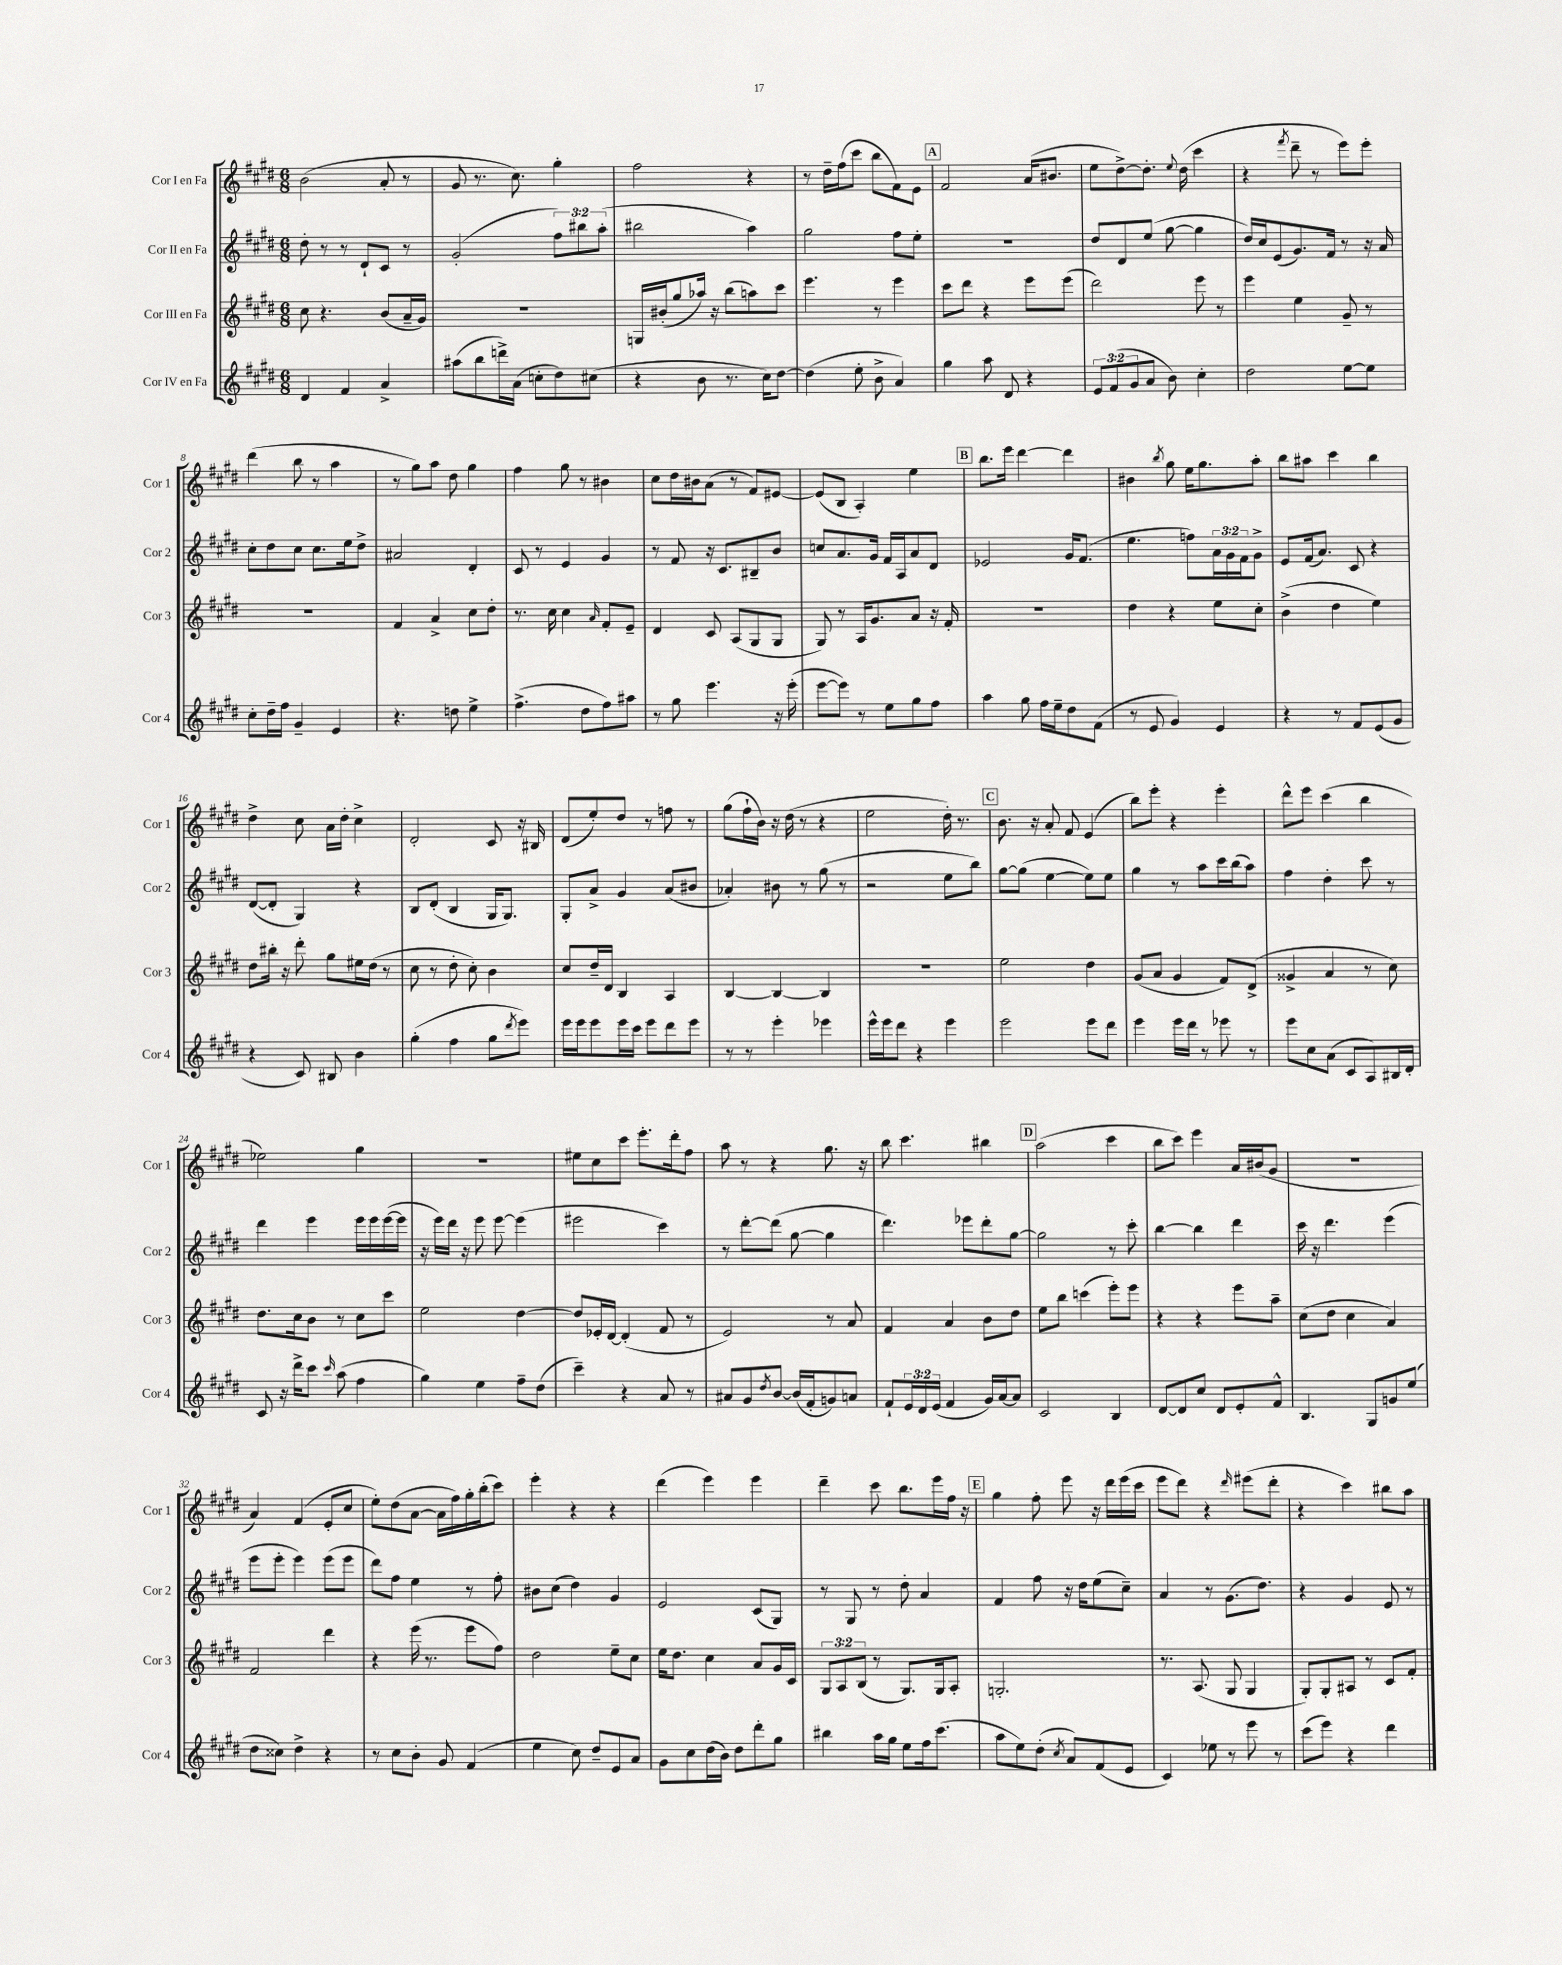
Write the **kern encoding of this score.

**kern	**kern	**kern	**kern
*staff4	*staff3	*staff2	*staff1
*clefG2	*clefG2	*clefG2	*clefG2
*k[f#c#g#d#]	*k[f#c#g#d#]	*k[f#c#g#d#]	*k[f#c#g#d#]
*M6/8	*M6/8	*M6/8	*M6/8
4d#	8cc#	8dd#'	(2b
.	4.r	8r	.
4f#	.	8r	.
.	.	8d#`	.
4a^	(8b	8c#	8a'
.	16a~	8r	8r
.	16g#)	.	.
=	=	=	=
(8aa#	2.r	(2g#'	8g#
8bb	.	.	8.r
16ddd^)	.	.	.
(16a	.	.	8.cc#)
8cc'	.	.	.
8dd#)	.	12ff#)	4gg#'
.	.	12bb#	.
(8cc#	.	.	.
.	.	(12aa'	.
=	=	=	=
4r	16G	2bb#	2ff#
.	(16b#'	.	.
.	8gg#	.	.
8b	16aa-)	.	.
.	16r	.	.
8.r	(8bb	.	.
.	8aa)	4aa)	4r
16cc#)	.	.	.
[8dd#	8ccc#	.	.
=	=	=	=
(4dd#]	4.eee	2gg#	8r
.	.	.	16dd#~
.	.	.	(16ff#
8ee'	.	.	8ccc#
8b^	8r	.	8bb
4a)	4eee	8ff#	8f#)
.	.	8ee'	8e
=	=	=	=
4gg#	8ccc#	2.r	2f#
.	8ddd#	.	.
8aa	4r	.	.
8d#	.	.	.
4r	8eee	.	(16a
.	.	.	8.b#
.	(8eee	.	.
=	=	=	=
12e	2ddd#)	8dd#	8ee
(12f#	.	.	.
.	.	8d#	[8dd#^)
12g#	.	.	.
8a	.	(8ee	8.dd#']
8b)	.	[8gg#	.
.	.	.	8qqee
.	.	.	(16dd#
4cc#'	8eee	4gg#]	4ccc#
.	8r	.	.
=	=	=	=
2dd#	4eee	16dd#)	4r
.	.	16cc#	.
.	.	(8e	.
.	.	.	8qfff#
.	4ee	8.g#)	8ddd#~
.	.	.	8r
.	.	16f#	.
[8ee	8g#~	8r	8eee)
8ee]	8r	16r	8eee'
.	.	16a	.
=	=	=	=
8cc#'	2.r	8cc#'	(4ddd#
16dd#~	.	8dd#	.
16ff#	.	.	.
4g#~	.	8cc#	8bb
.	.	8.cc#	8r
4e	.	.	4aa
.	.	16ee	.
.	.	8dd#^	.
=	=	=	=
4.r	4f#	2a#	8r
.	.	.	8gg#)
.	4a^	.	8aa
8dd	.	.	8dd#
4ee^	8cc#	4d#'	4gg#
.	8dd#'	.	.
=	=	=	=
(4.ff#^	8.r	8c#	4ff#
.	.	8r	.
.	16cc#	.	.
.	4cc#	4e	8gg#
8dd#	.	.	8r
.	16qqa	.	.
8ff#)	8f#'	4g#	4b#
8aa#	8e~	.	.
=	=	=	=
8r	4d#	8r	8cc#
8gg#	.	8f#	16dd#
.	.	.	16b#
4.eee	8c#	16r	(8a
.	.	8.c#	.
.	(8A	.	8r
.	8G#	8B#~	8f#)
16r	8G#	8b	[8e#
(16eee'	.	.	.
=	=	=	=
[8eee	8G#)	8cc	(8e#]
8eee])	8r	8.a	8B
8r	16A	.	4A')
.	8.g#	16g#	.
8ee	.	16f#	.
.	.	16A	.
8gg#	8a	8a	4ee
8ff#	16r	8d#	.
.	16f#'	.	.
=	=	=	=
4aa	2.r	2e-	8.bb
.	.	.	16eee
8gg#	.	.	[4ddd#
16ff#	.	.	.
16ee~	.	.	.
8dd#	.	16g#	4ddd#]
.	.	(8.f#	.
(8f#	.	.	.
=	=	=	=
8r	4dd#	4.ee	4b#
8e	.	.	.
.	.	.	8qbb
4g#)	4r	.	8gg#
.	.	8ff)	16ee
.	.	.	8.gg#
4e	8ee	24a	.
.	.	24g#	.
.	.	24f#	.
.	8cc#'	8g#^	8aa'
=	=	=	=
4r	(4b^	8e	8bb
.	.	(16f#	8aa#
.	.	8.a)	.
8r	4dd#	.	4ccc#
8f#	.	8c#	.
(8e	4ee)	4r	4bb
8g#	.	.	.
=	=	=	=
4r	8dd#	([8d#	4dd#^
.	16bb#'	8d#']	.
.	16r	.	.
8c#)	8ddd#'	4G#)	8cc#
8B#	8gg#	.	16a
.	.	.	16dd#'
4b	16ee#	4r	4cc#^
.	(16dd#	.	.
.	8r	.	.
=	=	=	=
(4gg#'	8cc#	8B	2d#'
.	8r	(8d#'	.
4ff#	8dd#'	4B	.
.	8cc#')	.	.
8gg#	4b	16G#	8c#
.	.	8.G#)	.
8qddd#	.	.	.
8eee)	.	.	16r
.	.	.	16B#
=	=	=	=
16eee	8cc#	8G#'	(8d#
16eee	.	.	.
8eee	16dd#~	8a^	8ee')
.	16d#	.	.
16eee	4B	4g#	8dd#
16ccc#	.	.	.
8eee	.	.	8r
8ddd#	4A	(8a	8ff
8eee	.	8b#	8r
=	=	=	=
8r	[4B	4a-')	(8gg#
8r	.	.	16ff#`
.	.	.	16b)
4eee'	4B_	8b#	16r
.	.	.	(16dd#
.	.	8r	8r
4eee-	4B]	(8gg#	4r
.	.	8r	.
=	=	=	=
16eee^^	2.r	2r	2ee
16eee	.	.	.
8ddd#	.	.	.
4r	.	.	.
4eee	.	8ee	16dd#')
.	.	.	8.r
.	.	8bb)	.
=	=	=	=
2eee	2ee	[8gg#	8.b
.	.	(8gg#]	.
.	.	.	16r
.	.	[4ee	8a'
.	.	.	8f#
8eee	4dd#	8ee])	(4e
8ddd#	.	8ee	.
=	=	=	=
4eee	(8g#	4gg#	8bb)
.	8a	.	8eee'
16eee	4g#	8r	4r
16ddd#	.	.	.
8r	.	8aa	.
8eee-	8f#)	16ccc#	4eee'
.	.	(16bb	.
8r	(8d#^	8aa)	.
=	=	=	=
8eee	4g##^	4ff#	8ddd#^^
8cc#	.	.	8eee
(8a	4a	4dd#'	(4ccc#
8c#	.	.	.
8A)	8r	8ccc#	4bb
16B#	8cc#)	8r	.
16d#'	.	.	.
=	=	=	=
8c#	8.dd#	4ddd#	2ee-)
16r	.	.	.
16ddd#^	16cc#	.	.
8ccc#	8b	4eee	.
16qqccc#	.	.	.
(8aa	8r	.	.
4ff#	8cc#	16eee	4gg#
.	.	16eee	.
.	8ccc#	([16eee	.
.	.	16eee]	.
=	=	=	=
4gg#)	2ee	16r	2.r
.	.	16eee)	.
.	.	16ddd#	.
.	.	16r	.
4ee	.	8eee	.
.	.	[8eee	.
8ff#~	[4dd#	(4eee]	.
(8dd#	.	.	.
=	=	=	=
4ccc#~)	8dd#]	2eee#	8ee#
.	16e-'	.	8cc#
.	[16d#	.	.
4r	(4d#']	.	8ccc#
.	.	.	8.eee'
8a	8f#	4ccc#)	.
.	.	.	16ddd#'
8r	8r	.	8ff#
=	=	=	=
8a#	2e)	8r	8aa
8g#	.	[8ddd#'	8r
8qdd#	.	.	.
[8b	.	(8ddd#]	4r
(16b]	.	[8gg#	.
16f#'	.	.	.
8g)	8r	4gg#]	8.gg#
8a	8a	.	.
.	.	.	16r
=	=	=	=
8f#`	4f#	4.ddd#)	8bb
24e	.	.	4.ccc#
24d#	.	.	.
(24e	.	.	.
4f#	4a	.	.
.	.	8eee-	.
16g#)	8b	8ddd#'	4bb#
[16a	.	.	.
8a]	8dd#	[8gg#	.
=	=	=	=
2c#	8ee	2gg#]	(2aa
.	8bb	.	.
.	(4ccc	.	.
4B	8eee')	8r	4ccc#
.	8eee	8ccc#'	.
=	=	=	=
[8d#	4r	[4bb	8bb
8d#]	.	.	8ccc#)
8cc#	4r	4bb]	4eee
8d#	.	.	.
8e'	8eee	4ddd#	16a
.	.	.	(16b#
8f#^^	8aa~	.	8g#
=	=	=	=
4.B	(8cc#	16ccc#	2.r
.	.	16r	.
.	8dd#	4.ddd#	.
.	4cc#	.	.
8G#	.	.	.
8g	4a)	(4eee	.
(8ee	.	.	.
=	=	=	=
8dd#	2f#	8eee	4a)
8cc##)	.	8eee'	.
4dd#^	.	4eee)	(4f#
4r	4ddd#	(8eee	8e'
.	.	8eee	8cc#
=	=	=	=
8r	4r	8ddd#)	8ee')
8cc#	.	8ff#	(8dd#
8b'	(16eee	4ee	[8a
.	8.r	.	.
8g#	.	.	16a]
.	.	.	16ff#)
(4f#	8eee	8r	16gg#'
.	.	.	(16bb'
.	8ff#)	8ff#'	8ccc#)
=	=	=	=
4ee	2dd#	8b#	4eee'
.	.	(8cc#	.
8cc#)	.	4dd#)	4r
8dd#~	.	.	.
8e	8ee~	4g#	4r
8a	8cc#	.	.
=	=	=	=
8g#	16ee	2e	(4ddd#
.	8.dd#	.	.
8cc#	.	.	.
(16dd#	4cc#	.	4eee)
16b)	.	.	.
8dd#	.	.	.
8ddd#'	8a	(8c#	4eee
8gg#	16g#	8G#)	.
.	16c#	.	.
=	=	=	=
4bb#	12G#	8r	4ddd#~
.	12A	.	.
.	.	8G#	.
.	(12B	.	.
16aa	8r	8r	8ccc#
16gg#	.	.	.
8ee	8.G#)	8dd#'	8.bb
16ff#	.	4a	.
(8.ccc#	16G#	.	16eee
.	8A'	.	16ff#
.	.	.	16r
=	=	=	=
8aa	2.G'	4f#	4gg#
8ee)	.	.	.
(8dd#'	.	8ff#	8ff#'
8qcc#	.	.	.
8a)	.	16r	8eee
.	.	16dd#	.
(8f#	.	(8ee	16r
.	.	.	16ddd#
8e	.	8cc#~)	(16eee
.	.	.	16ccc#
=	=	=	=
4c#)	8.r	4a	8eee
.	.	.	8ddd#)
.	(8.A	.	.
8ee-	.	8r	4r
8r	8G#	(8.g#	.
.	.	.	16qqddd#
8eee	4G#	.	(8eee#
.	.	8.dd#)	.
8r	.	.	8ddd#'
=	=	=	=
(8ccc#	8G#')	4r	4r
8eee)	8G#'	.	.
4r	8A#	4g#	4ccc#)
.	8r	.	.
4ddd#	8c#	8e	8bb#
.	8f#'	8r	8aa
==	==	==	==
*-	*-	*-	*-
